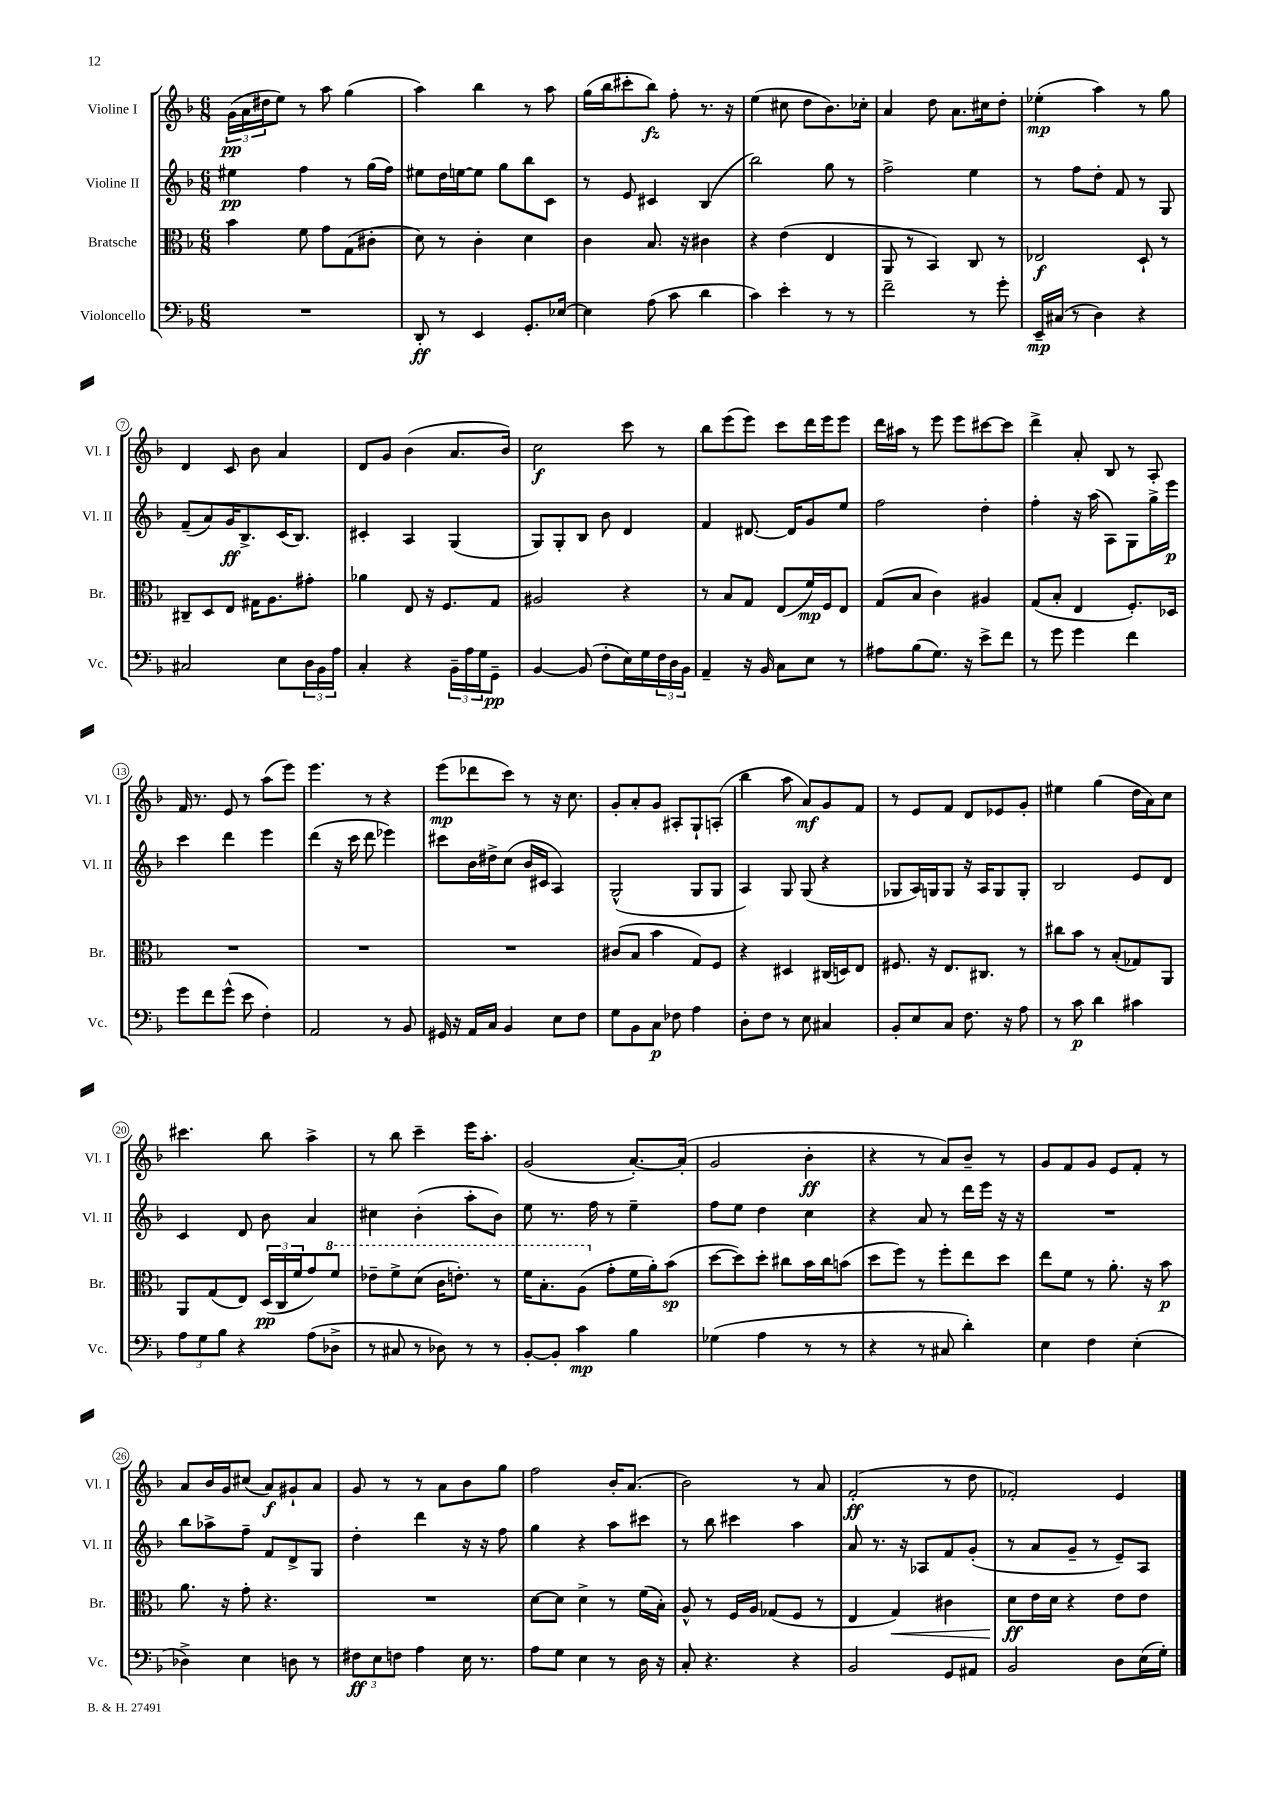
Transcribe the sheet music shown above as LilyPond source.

<<
\new StaffGroup <<
\new Staff = "s0" \with { instrumentName = "Violine I" shortInstrumentName = "Vl. I" } {
    \clef treble \key f \major \numericTimeSignature \time 6/8
    \tuplet 3/2 { g'16\pp( a'16 dis''16 } e''8) r8 a''8 g''4( |
    a''4) bes''4 r8 a''8 |
    g''16( bes''16 cis'''8-. bes''8\fz) f''8-. r8. r16 |
    e''4( cis''8 d''8 bes'8.) ces''16-. |
    a'4 d''8 a'8. cis''16 d''8-. |
    ees''4-.\mp( a''4) r8 g''8 |
    d'4 c'8 bes'8 a'4 |
    d'8 g'8 bes'4( a'8. bes'16) |
    c''2\f c'''8 r8 |
    bes''8 e'''8( e'''8) c'''8 d'''16 e'''16 e'''8 |
    d'''16 ais''16 r8 e'''8 e'''8 cis'''8~ cis'''8 |
    d'''4-> a'8-. bes8 r8 a8-. |
    f'16 r8. e'8 r8 a''8( e'''8) |
    e'''4. r8 r4 |
    e'''8\mp( des'''8 c'''8) r8 r16 c''8. |
    g'8-. a'8-. g'8 ais8-. g8-! a8-.( |
    bes''4 a''8 a'8\mf) g'8 f'8 |
    r8 e'8 f'8 d'8 ees'8 g'8-. |
    eis''4 g''4( d''16 a'16) c''8 |
    cis'''4. bes''8 a''4-> |
    r8 bes''8 c'''4-- e'''16 a''8.-. |
    g'2( a'8.~-.) a'16-.( |
    g'2 bes'4-.\ff |
    r4 r8 a'8) bes'8-- r8 |
    g'8 f'8 g'8 e'8 f'8-. r8 |
    a'8 bes'16 g'16 cis''8( a'8\f) gis'8-! a'8 |
    g'8 r8 r8 a'8 bes'8 g''8 |
    f''2 bes'16-. a'8.( |
    bes'2) r8 a'8 |
    f'2-.\ff( r8 d''8 |
    fes'2-.) e'4 \bar "|." |
}
\new Staff = "s1" \with { instrumentName = "Violine II" shortInstrumentName = "Vl. II" } {
    \clef treble \key f \major \numericTimeSignature \time 6/8
    eis''4\pp f''4 r8 g''16( f''16) |
    eis''8 d''16 e''16~ e''8 g''8 bes''8 c'8 |
    r8 e'8 cis'4 bes4( |
    bes''2) g''8 r8 |
    f''2-> e''4 |
    r8 f''8 d''8-. f'8 r8 g8 |
    f'8--( a'8) g'16\ff bes8.-> c'16( bes8.) |
    cis'4-. a4 g4( |
    g8) g8-. bes8 bes'8 d'4 |
    f'4 dis'8.~ dis'16 g'8 e''8 |
    f''2 d''4-. |
    f''4-. r16 a''16( a8) g8 g''16-> e'''16\p |
    c'''4 d'''4 e'''4 |
    d'''4( r16 c'''16 d'''8 ees'''4) |
    cis'''8 bes'16 dis''16-> c''8( bes'16 cis'16 a4) |
    g2-^( g8 g8 |
    a4) g8 g8( r4 |
    ges8 a16) g16 g8 r16 a16 g8 g8-. |
    bes2 e'8 d'8 |
    c'4 d'8 bes'8 a'4 |
    cis''4 bes'4-.( a''8-. bes'8) |
    e''8 r8. f''16 r8 e''4-- |
    f''8 e''8 d''4 c''4 |
    r4 a'8 r8 d'''16 e'''16 r16 r16 |
    R2. |
    bes''8 aes''8-> f''8-- f'8 d'8-> g8 |
    d''4-. d'''4 r16 r16 f''8 |
    g''4 r4 a''8 cis'''8 |
    r8 bes''8 cis'''4 a''4 |
    a'8 r8. r16 aes8 f'8 g'8-.( |
    r8 a'8 g'8-- r8 e'8--) a8 \bar "|." |
}
\new Staff = "s2" \with { instrumentName = "Bratsche" shortInstrumentName = "Br." } {
    \clef alto \key f \major \numericTimeSignature \time 6/8
    bes'4 f'8 g'8 g8( cis'8-. |
    d'8) r8 c'4-. d'4 |
    c'4 bes8. r16 cis'4 |
    r4 e'4( e4 |
    a,8 r8 bes,4) c8 r8 |
    ees2\f d8-! r8 |
    cis8-- d8 e8 gis16 a8. gis'8-. |
    aes'4 e8 r16 f8. g8 |
    ais2 r4 |
    r8 bes8 g8 e8( f'16\mp) f16 e8 |
    g8( bes8 c'4) ais4 |
    g8( bes8-. e4 f8.-.) des16 |
    R2. |
    R2. |
    R2. |
    cis'8( bes8 bes'4 g8) f8 |
    r4 dis4 cis16( d16) e8 |
    fis8. r16 e8. cis8. r8 |
    cis''8 bes'8 r8 bes8-.( ges8) a,8 |
    a,8 g8( e8) \tuplet 3/2 { d16\pp( c16 f'16 } g'8) \ottava #1 f''8 |
    ees''8-- f''8-> d''8( c''16 e''8.-.) r8 |
    f''16 bes'8.-. a'8( \ottava #0 g'8-. f'16 a'16-.) bes'8\sp( |
    d''8~ d''8) d''8-. cis''8 bes'16 cis''16 b'8( |
    d''8 f''8) r8 f''8-. e''8 d''8 |
    e''8 f'8 r8 a'8.-. r16 bes'8\p |
    a'8. r16 g'8-. r4. |
    R2. |
    d'8~ d'8 d'4-> r8 f'16( bes16-.) |
    a8-^ r8 f16 a16 ges8( f8 r8 |
    e4 g4\<) cis'4 |
    d'8\ff\! e'16 d'16 r4 e'8 e'8 \bar "|." |
}
\new Staff = "s3" \with { instrumentName = "Violoncello" shortInstrumentName = "Vc." } {
    \clef bass \key f \major \numericTimeSignature \time 6/8
    R2. |
    d,8-.\ff r8 e,4 g,8.-. ees16~ |
    ees4 a8( c'8 d'4 |
    c'4) e'4-. r8 r8 |
    f'2-- r8 g'8-. |
    e,16--\mp cis16( r8 d4) r4 |
    cis2 e8 \tuplet 3/2 { d16 bes,16 a16 } |
    c4-. r4 \tuplet 3/2 { bes,16-- a16 g16 } g,8--\pp |
    bes,4~ bes,8( f8-. e16) g16 \tuplet 3/2 { f16 d16 bes,16 } |
    a,4-- r16 bes,16 c8 e8 r8 |
    ais8 bes8( g8.) r16 e'8-> f'8 |
    r8 g'8 g'4 f'4 |
    g'8 f'8 g'8-^( e'8 f4-.) |
    a,2 r8 bes,8 |
    gis,16 r16 a,16 c16 bes,4 e8 f8 |
    g8 bes,8 c8\p fes8 a4 |
    d8-. f8 r8 e8 cis4 |
    bes,8-. e8 c8 f8. r16 a8 |
    r8 c'8\p d'4 cis'4 |
    \tuplet 3/2 { a8 g8 bes8 } r4 a8( des8-> |
    r8 cis8 r8 des8) r8 r8 |
    bes,8~-. bes,8-. c'4\mp bes4 |
    ges4( a4 r8 r8 |
    r4 r8 cis8 d'4-.) |
    e4 f4 e4-.( |
    des4->) e4 d8 r8 |
    \tuplet 3/2 { fis8\ff e8 f8 } a4 e16 r8. |
    a8 g8 e4 r8 d16 r16 |
    c8-. r4. r4 |
    bes,2 g,8 ais,8 |
    bes,2 d8 e16( g16-.) \bar "|." |
}
>>
>>
\layout { \context { \Score \override BarNumber.stencil = #(make-stencil-circler 0.1 0.3 ly:text-interface::print) } }
